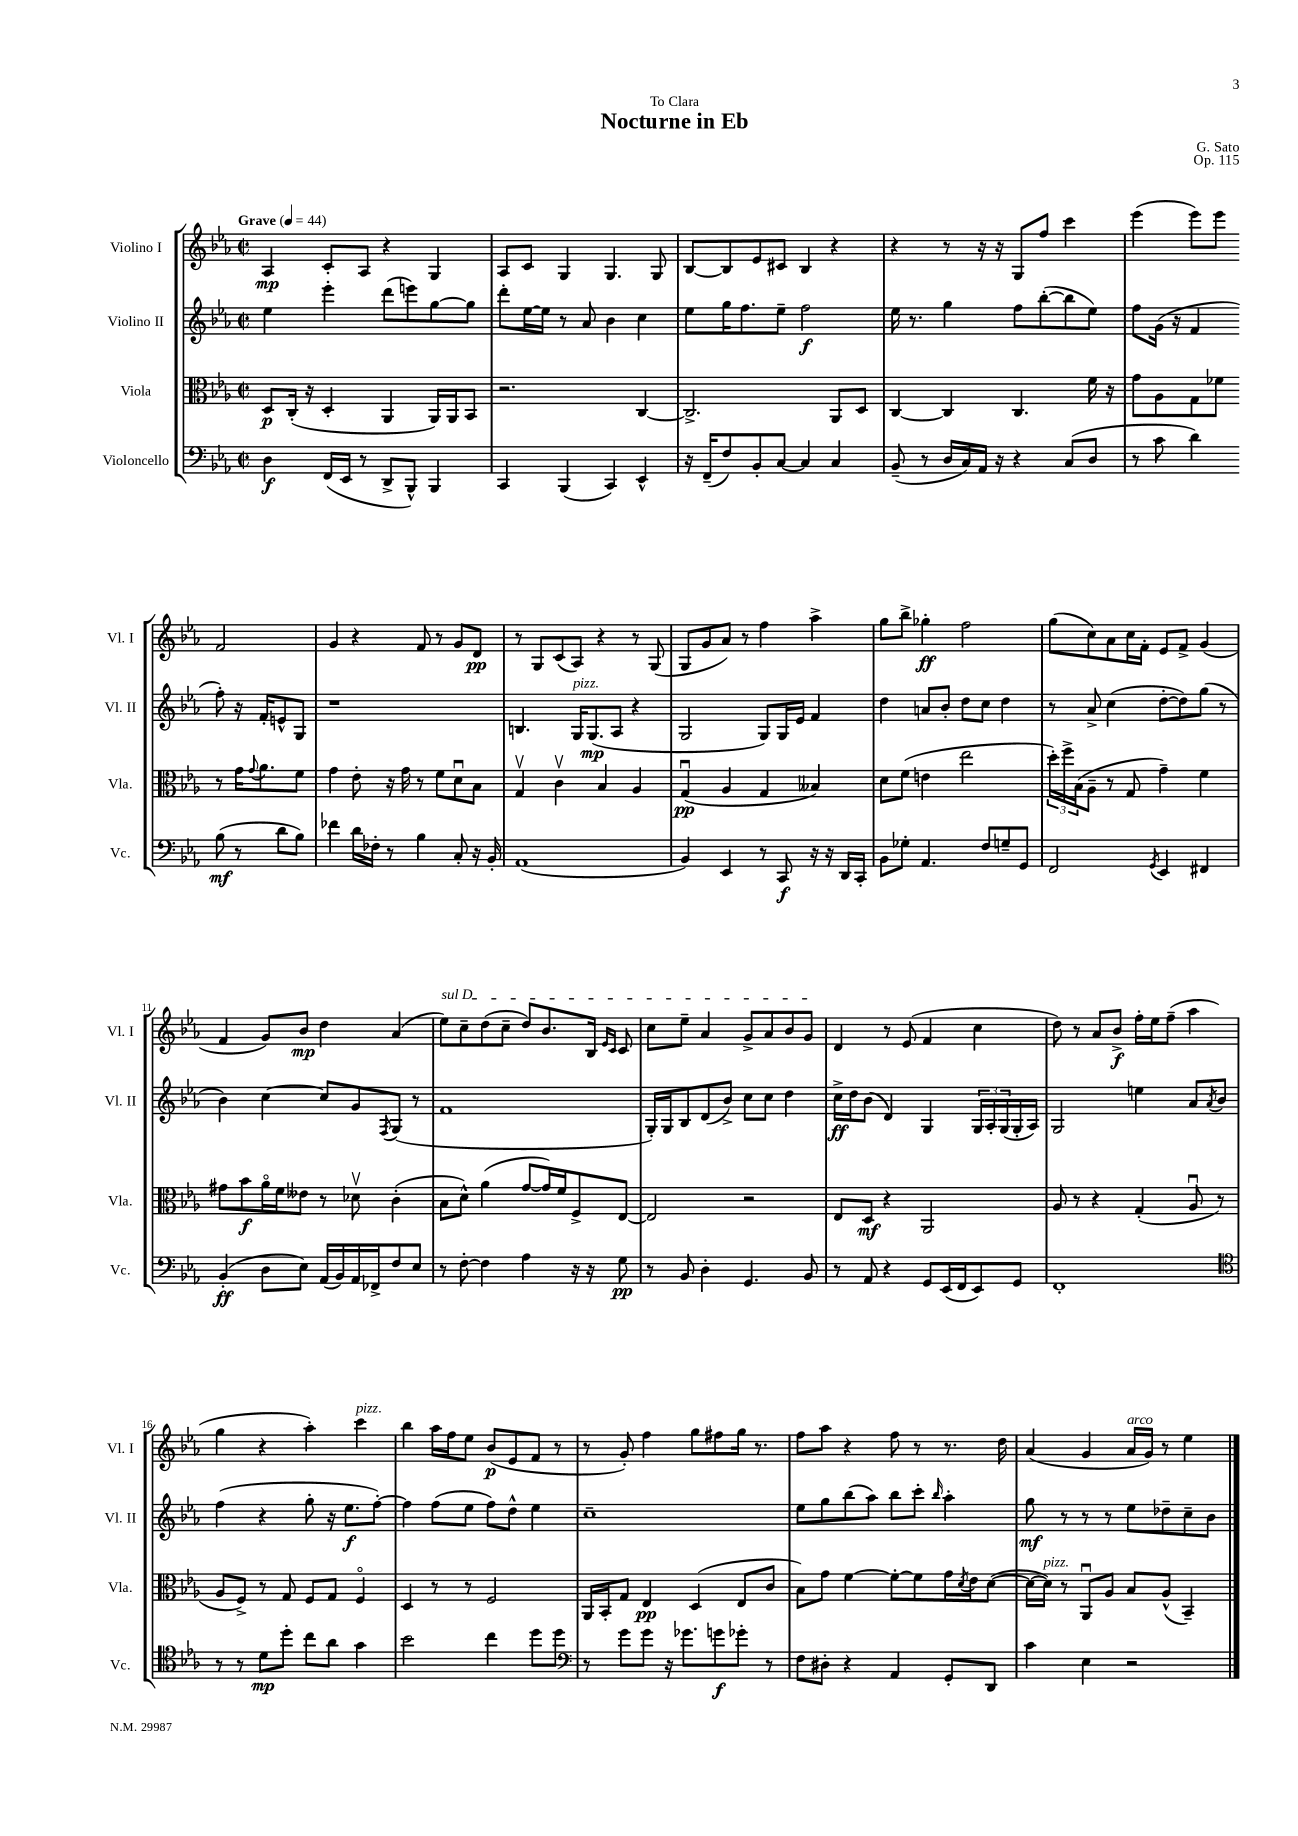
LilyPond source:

\header { title = "Nocturne in Eb" composer = "G. Sato" dedication = "To Clara" opus = "Op. 115" }
<<
\new StaffGroup <<
\new Staff = "s0" \with { instrumentName = "Violino I" shortInstrumentName = "Vl. I" } {
    \clef treble \key ees \major \defaultTimeSignature \time 2/2 \tempo "Grave" 4 = 44
    aes4\mp c'8-. aes8 r4 g4 |
    aes8 c'8 g4 g4. g8 |
    bes8~ bes8 ees'8 cis'8 bes4 r4 |
    r4 r8 r16 r16 g8 f''8 c'''4 |
    ees'''4( ees'''8) ees'''8 f'2 |
    g'4 r4 f'8 r8 g'8 d'8\pp |
    r8 g8 c'8( aes8) r4 r8 g8( |
    g8 g'8 aes'8) r8 f''4 aes''4-> |
    g''8 bes''8-> ges''4-.\ff f''2 |
    g''8( c''8) aes'8 c''16 f'16-. ees'8 f'8-> g'4( |
    f'4 g'8) bes'8\mp d''4 aes'4( |
    \once \override TextSpanner.bound-details.left.text = \markup { \italic "sul D" } ees''8\startTextSpan) c''8-- d''8( c''8-- d''8) bes'8. bes16 \grace { ees'16 c'16 } c'8 |
    c''8 ees''8-- aes'4 g'8-> aes'8 bes'8 g'8\stopTextSpan |
    d'4 r8 ees'8( f'4 c''4 |
    d''8) r8 aes'8 bes'8->\f f''16-. ees''16 f''8--( aes''4 |
    g''4 r4 aes''4-.) c'''4^\markup { \italic "pizz." } |
    bes''4 aes''16 f''16 ees''8 bes'8\p( ees'8 f'8 r8 |
    r8 g'8-.) f''4 g''8 fis''8 g''16 r8. |
    f''8 aes''8 r4 f''8 r8 r8. d''16 |
    aes'4( g'4 aes'16^\markup { \italic "arco" } g'16) r8 ees''4 \bar "|." |
}
\new Staff = "s1" \with { instrumentName = "Violino II" shortInstrumentName = "Vl. II" } {
    \clef treble \key ees \major \defaultTimeSignature \time 2/2
    ees''4 ees'''4-. d'''8( e'''8) g''8~ g''8 |
    d'''8-. ees''16~ ees''16 r8 aes'8 bes'4 c''4 |
    ees''8 g''16 f''8. ees''8-- f''2\f |
    ees''16 r8. g''4 f''8 bes''8~-.( bes''8 ees''8) |
    f''8 g'16( r16 f'4 f''8-.) r16 f'16-. e'8-^ g8 |
    r1 |
    b4. g16^\markup { \italic "pizz." } g8.\mp( aes8 r4 |
    g2 g8) g16 ees'16 f'4 |
    d''4 a'8 bes'8-. d''8 c''8 d''4 |
    r8 aes'8-> c''4( d''8~-. d''8) g''8( r8 |
    bes'4) c''4~ c''8 g'8 \acciaccatura { f8 } g8( r8 |
    f'1 |
    g16-.) g16 bes8 d'8( bes'8->) c''8 c''8 d''4 |
    c''16->\ff d''16 bes'8( d'4) g4 \tuplet 3/2 { g16 aes16-. g16( } g16-. aes16) |
    g2 e''4 aes'8 \acciaccatura { aes'8 } bes'8 |
    f''4( r4 g''8-. r16 ees''8.\f f''8~-.) |
    f''4 f''8( ees''8 f''8) d''8-^ ees''4 |
    c''1-- |
    ees''8 g''8 bes''8( aes''8) bes''8 c'''8-. \grace { bes''16 } aes''4-. |
    g''8\mf r8 r8 r8 ees''8 des''8-- c''8-- bes'8 \bar "|." |
}
\new Staff = "s2" \with { instrumentName = "Viola" shortInstrumentName = "Vla." } {
    \clef alto \key ees \major \defaultTimeSignature \time 2/2
    d8\p c16-.( r16 d4-. aes,4 aes,16) aes,16 bes,8 |
    r2. c4~ |
    c2.-> aes,8 d8 |
    c4~ c4 c4. f'16 r16 |
    g'8 aes8 g8 fes'8 r8 g'16 \appoggiatura { g'8 } aes'8. fes'8 |
    g'4 ees'8-. r16 g'16 r8 f'8 d'8\downbow bes8 |
    g4\upbow c'4\upbow bes4 aes4 |
    g4\downbow\pp( aes4 g4 beses4) |
    d'8 f'8( e'4 ees''2 |
    \tuplet 3/2 { d''16-.) f''16-> bes16( } aes8-- r8 g8 g'4--) f'4 |
    gis'8 bes'8\f aes'16\flageolet f'16 eeses'8 r8 des'8\upbow c'4-.( |
    bes8 d'8-^) aes'4( g'8~ g'16) f'16 f8-> ees8~ |
    ees2 r2 |
    ees8 d8\mf r4 aes,2 |
    aes8 r8 r4 g4-.( aes8\downbow r8 |
    aes8 f8->) r8 g8 f8 g8 f4\flageolet |
    d4 r8 r8 f2 |
    aes,16 bes,16-. g8 ees4\pp d4( ees8 c'8 |
    bes8) g'8 f'4~ f'8~-. f'8 g'16 \acciaccatura { d'8 } ees'16 d'8~( |
    d'16~ d'16^\markup { \italic "pizz." }) r8 aes,8\downbow aes8 bes8 aes8-^( bes,4--) \bar "|." |
}
\new Staff = "s3" \with { instrumentName = "Violoncello" shortInstrumentName = "Vc." } {
    \clef bass \key ees \major \defaultTimeSignature \time 2/2
    d4\f f,16( ees,16 r8 d,8-> bes,,8-^) bes,,4 |
    c,4 bes,,4( c,4) ees,4-^ |
    r16 f,16--( f8) bes,8-. c8~ c4 c4 |
    bes,8--( r8 d16 c16) aes,16 r16 r4 c8( d8 |
    r8 c'8 d'4) bes8\mf( r8 d'8 bes8) |
    fes'4 d'16 fes16-. r8 bes4 c8-. r16 bes,16-. |
    aes,1( |
    bes,4) ees,4 r8 c,8\f r16 r16 d,16 c,16-. |
    bes,8 ges8-. aes,4. f8 g8-- g,8 |
    f,2 \acciaccatura { g,8 } ees,4 fis,4 |
    bes,4-.\ff( d8 ees8) aes,16( bes,16) aes,16 fes,16-> f8 ees8 |
    r8 f8~-. f4 aes4 r16 r16 g8\pp |
    r8 bes,8 d4-. g,4. bes,8 |
    r8 aes,8 r4 g,8 ees,16( f,16 ees,8) g,8 |
    f,1-. |
    \clef tenor r8 r8 d'8\mp d''8-. c''8 aes'8 g'4 |
    bes'2 c''4 d''8 d''8 |
    \clef bass r8 g'8 g'8 r16 ges'8. g'8\f ges'8-. r8 |
    f8 dis8-. r4 aes,4 g,8-. d,8 |
    c'4 ees4 r2 \bar "|." |
}
>>
>>
